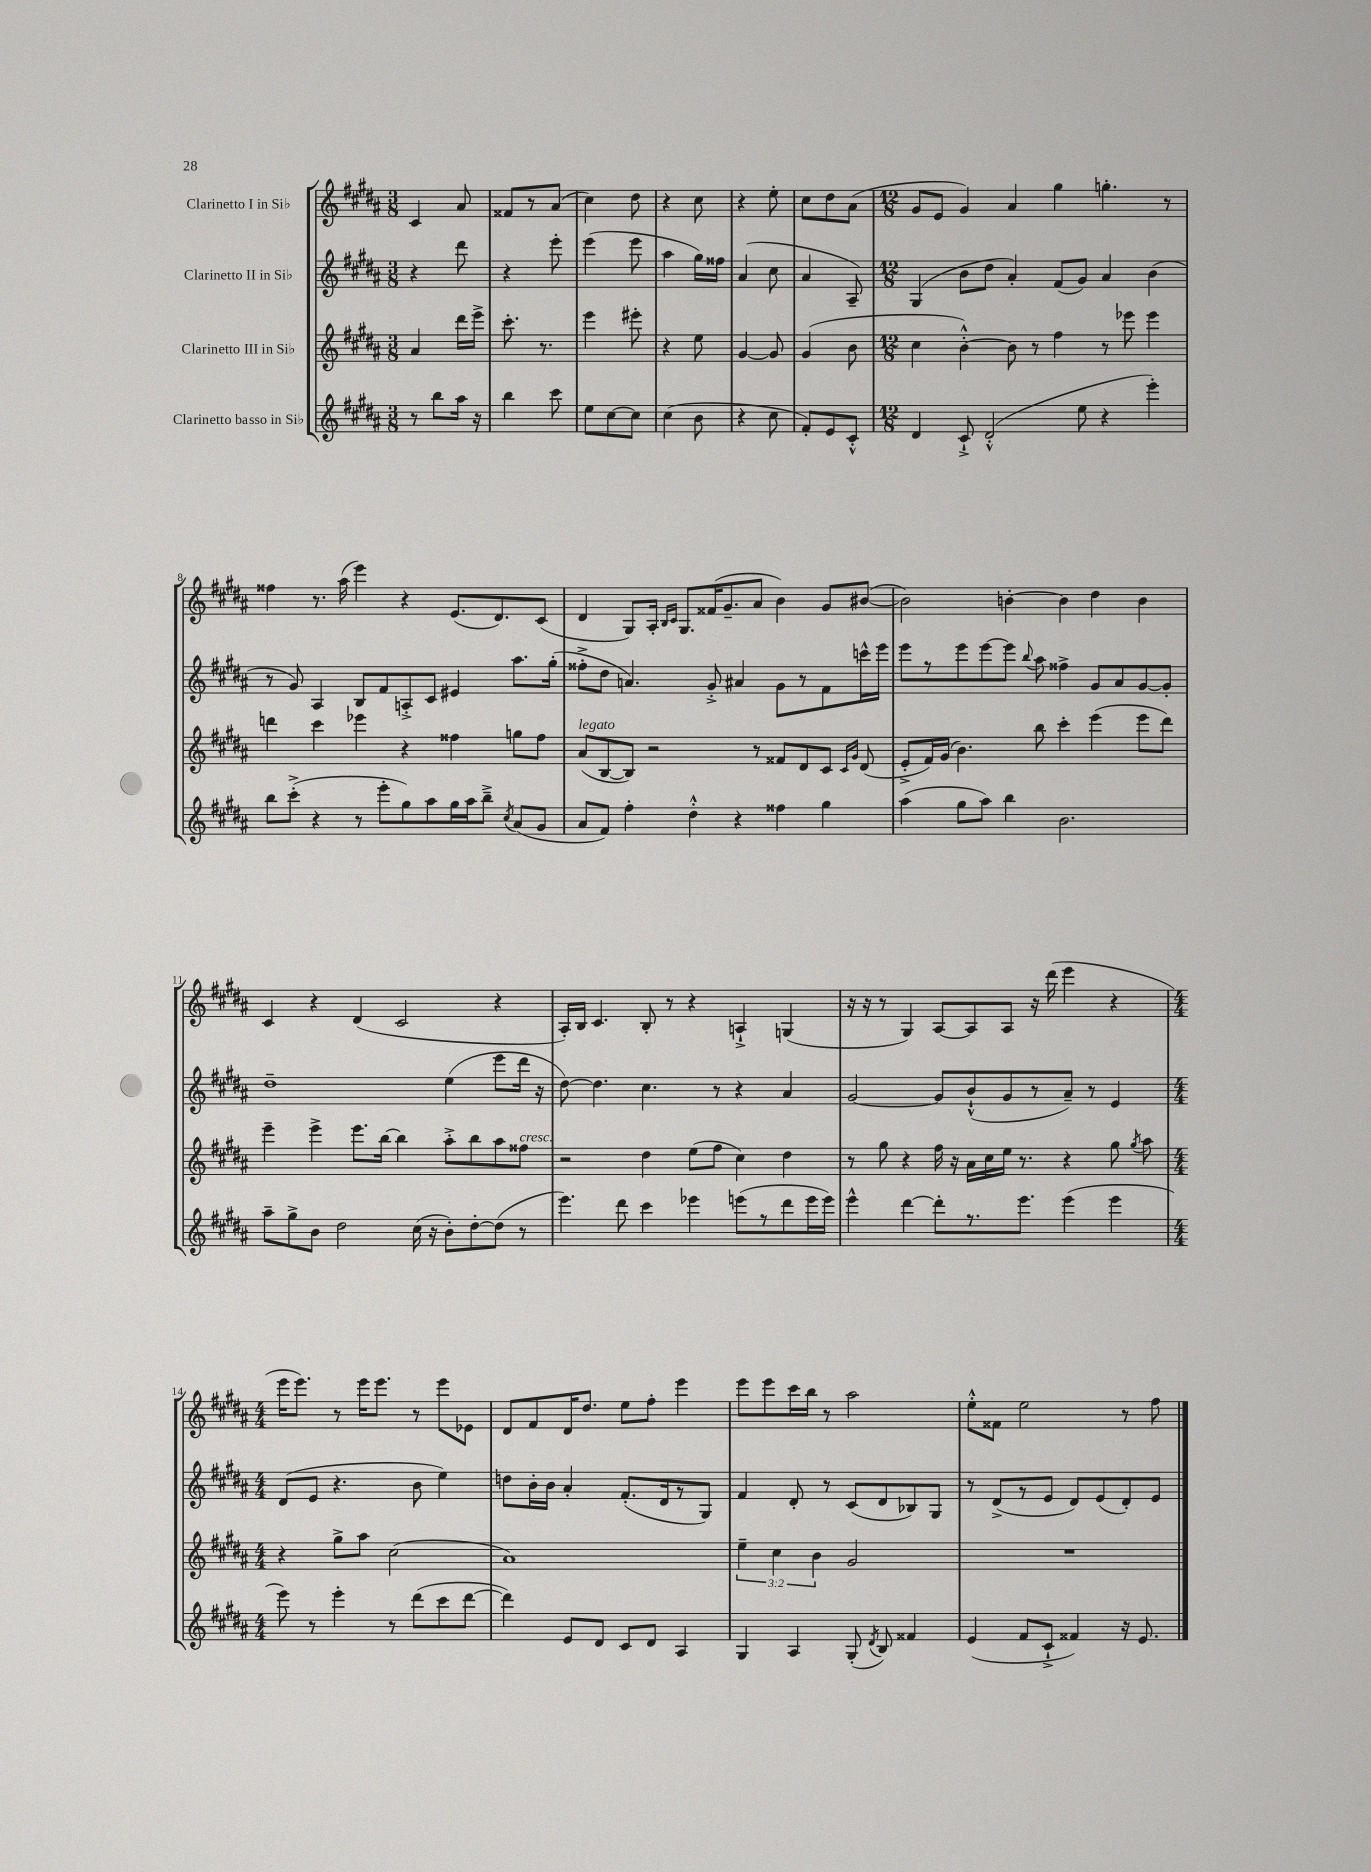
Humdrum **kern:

**kern	**kern	**kern	**kern
*staff4	*staff3	*staff2	*staff1
*clefG2	*clefG2	*clefG2	*clefG2
*k[f#c#g#d#a#]	*k[f#c#g#d#a#]	*k[f#c#g#d#a#]	*k[f#c#g#d#a#]
*M3/8	*M3/8	*M3/8	*M3/8
8r	4a#/	4r	4c#/
8bb\L	.	.	.
16aa#\Jk	16ddd#\LL	8ddd#\	8a#/
16r	16eee^\JJ	.	.
=	=	=	=
4bb\	8.ccc#'\	4r	8f##/L
.	.	.	8r
.	8.r	.	.
8ccc#\	.	8eee'\	(8a#/J
=	=	=	=
8ee\L	4eee\	(4eee\	4cc#\)
[8cc#\	.	.	.
8cc#\]J	8eee#'\	8eee\	8dd#\
=	=	=	=
(4cc#\	4r	4aa#\	4r
8b\	8ee\	16gg#\LL)	8cc#\
.	.	16ff##\JJ	.
=	=	=	=
4r	[4g#/	(4a#/	4r
8cc#\	8g#/]	8cc#\	8ee'\
=	=	=	=
8f#'/L)	(4g#/	4a#/	8cc#\L
8e/	.	.	8dd#\
8c#'^^/J	8b\	8A#~/)	(8a#\J
=	=	=	=
*M12/8	*M12/8	*M12/8	*M12/8
4d#/	4cc#\	(4G#/	8g#/L
.	.	.	8e/J
8c#`^/	[4b'^^\)	8b\L	4g#/)
(2d#'^^/	.	8dd#\J	.
.	8b\]	4a#'/)	4a#/
.	8r	.	.
.	4ff#\	(8f#/L	4gg#\
8ee\	.	8g#/J)	.
4r	8r	4a#/	4.gg'\
.	8eee-\	.	.
4eee'\)	4eee-\	(4b\	.
.	.	.	8r
=	=	=	=
8bb\L	4ddd\	8r	4ff##\
(8ccc#'^\J	.	8g#/)	.
4r	4ccc#\	4A#/	8.r
.	.	.	(16aa#\
8r	4eee-\	8B/L	4eee\)
8eee'\L	.	8f#/	.
8gg#\)	4r	8A'^/	4r
8aa#\	.	8c#/J	.
16gg#\L	4ff##\	4e#/	(8.e/L
16aa#\J	.	.	.
8bb~^\J	.	.	.
.	.	.	8.d#/)
8qcc#/	.	.	.
(8a#/L	8gg\L	8.aa#\L	.
8g#/J	8ff##\J	.	(8c#/J
.	.	(16gg#'\Jk	.
=	=	=	=
8a#/L	(8a#/L	8ff##'^\L	4d#/
8f#/J)	[8B/	8dd#\J	.
4ff#'\	8B/]J)	4.a/)	8G#/L)
.	2r	.	16A#'/Jk
.	.	.	16qqB/LL
.	.	.	16qqc#/JJ
.	.	.	8.G#/L
4dd#'^^\	.	.	.
.	.	8g#'^/	(16f##/K
.	.	.	8.g#~/
4r	.	4a#/	.
.	8r	.	8a#/J
4ff##\	8f##/L	8g#\L	4b\)
.	8d#/	8r	.
4gg#\	8c#/J	8f#\	8g#/L
.	16qqc#/LL	.	.
.	16qqg#/JJ	.	.
.	(8d#/	16ccc^^\L	([8b#/J
.	.	16eee\JJ	.
=	=	=	=
(4aa#\	8e'^/L	8eee\L	2b#\])
.	16f#/L)	8r	.
.	(16g#/JJ	.	.
8gg#\L	4.b\)	8eee\	.
8aa#\J)	.	[8eee\	.
4bb\	.	8eee\]J	[4b'\
.	.	8qqbb/	.
.	8bb\	8aa#\	.
2.b\	4ccc#'\	4ff##^\	4b\]
.	(4eee\	8g#/L	4dd#\
.	.	8a#/	.
.	8eee\L	[8g#/	4b\
.	8ddd#\J)	8g#'/]J	.
=	=	=	=
8aa#~\L	4eee~\	1dd#~	4c#/
8gg#^\	.	.	.
8b\J	4eee^\	.	4r
2dd#\	.	.	.
.	8.eee\L	.	(4d#/
.	[16bb\Jk	.	.
.	4bb\]	.	2c#/
(16cc#\	.	.	.
16r	.	.	.
8b'\L)	8aa#'^\L	(4ee\	.
[8dd#'\	8bb\	.	.
(8dd#\]J	8aa#\	8eee\L	4r
8r	8ff##\J	16ddd#\Jk	.
.	.	16r	.
=	=	=	=
4.eee\)	2r	[8dd#\)	16A#'/LL)
.	.	.	16B/JJ
.	.	4.dd#\]	4.c#/
8ddd#\	.	.	.
4ccc#\	4dd#\	4.cc#\	8B'/
.	.	.	8r
4eee-\	(8ee\L	.	4r
.	8ff#\J	8r	.
(8eee\L	4cc#\)	4r	4A`^/
8r	.	.	.
8ddd#\	4dd#\	4a#/	(4G/
16eee\L	.	.	.
16eee\JJ)	.	.	.
=	=	=	=
4eee^^\	8r	[2g#/	16r
.	.	.	16r
.	8gg#\	.	8r
[4ddd#\	4r	.	4G#/)
8ddd#'\]L	16ff#\	8g#/]L	[8A#/L
.	16r	.	.
8.r	16a#\LL	(8b`^^/	8A#/]
.	16cc#\	.	.
.	16ee\JJ	8g#/	8A#/J
8.eee\J	8.r	.	.
.	.	8r	16r
.	.	.	(16ddd#\
(4eee\	4r	8a#~/J)	4eee\
.	.	8r	.
4eee\	8gg#\	4e/	4r
.	8qgg#/	.	.
.	8aa#\	.	.
=	=	=	=
*M4/4	*M4/4	*M4/4	*M4/4
8eee\)	4r	(8d#/L	16eee\LK
.	.	.	8.eee\J)
8r	.	8e/J	.
4eee'\	8gg#^\L	4.r	8r
.	8aa#\J	.	16eee\LK
.	.	.	8.eee\J
8r	(2cc#\	.	.
(8ddd#\L	.	8b\	8r
8ccc#\	.	4ee\)	8eee\L
[8ddd#\J	.	.	8e-\J
=	=	=	=
4ddd#\])	1a#)	8dd\L	8d#/L
.	.	16b'\L	8f#/
.	.	16b\JJ	.
8e/L	.	4a#'/	16d#/K
.	.	.	8.dd#/J
8d#/J	.	.	.
8c#/L	.	(8.f#'/L	8ee\L
8d#/J	.	.	8ff#'\J
.	.	16d#/k	.
4A#/	.	8r	4eee\
.	.	8G#/J)	.
=	=	=	=
4G#/	6ee~\	4f#/	8eee\L
.	.	.	8eee\
.	6cc#\	.	.
4A#/	.	8d#'/	16ccc#\L
.	.	.	16bb\JJ
.	6b\	.	.
.	.	8r	8r
(8G#'/	2g#/	(8c#/L	2aa#\
8qd#/	.	.	.
8B/)	.	8d#/	.
4f##/	.	8B-/)	.
.	.	8G#/J	.
=	=	=	=
(4e/	1r	8r	8ee'^^\L
.	.	(8d#^/L	8f##\J
8f#/L	.	8r	2ee\
8c#`^/J	.	8e/J	.
4f##/)	.	8d#/L)	.
.	.	(8e/	.
16r	.	8d#'/)	8r
8.e/	.	.	.
.	.	8e/J	8ff#\
==	==	==	==
*-	*-	*-	*-
